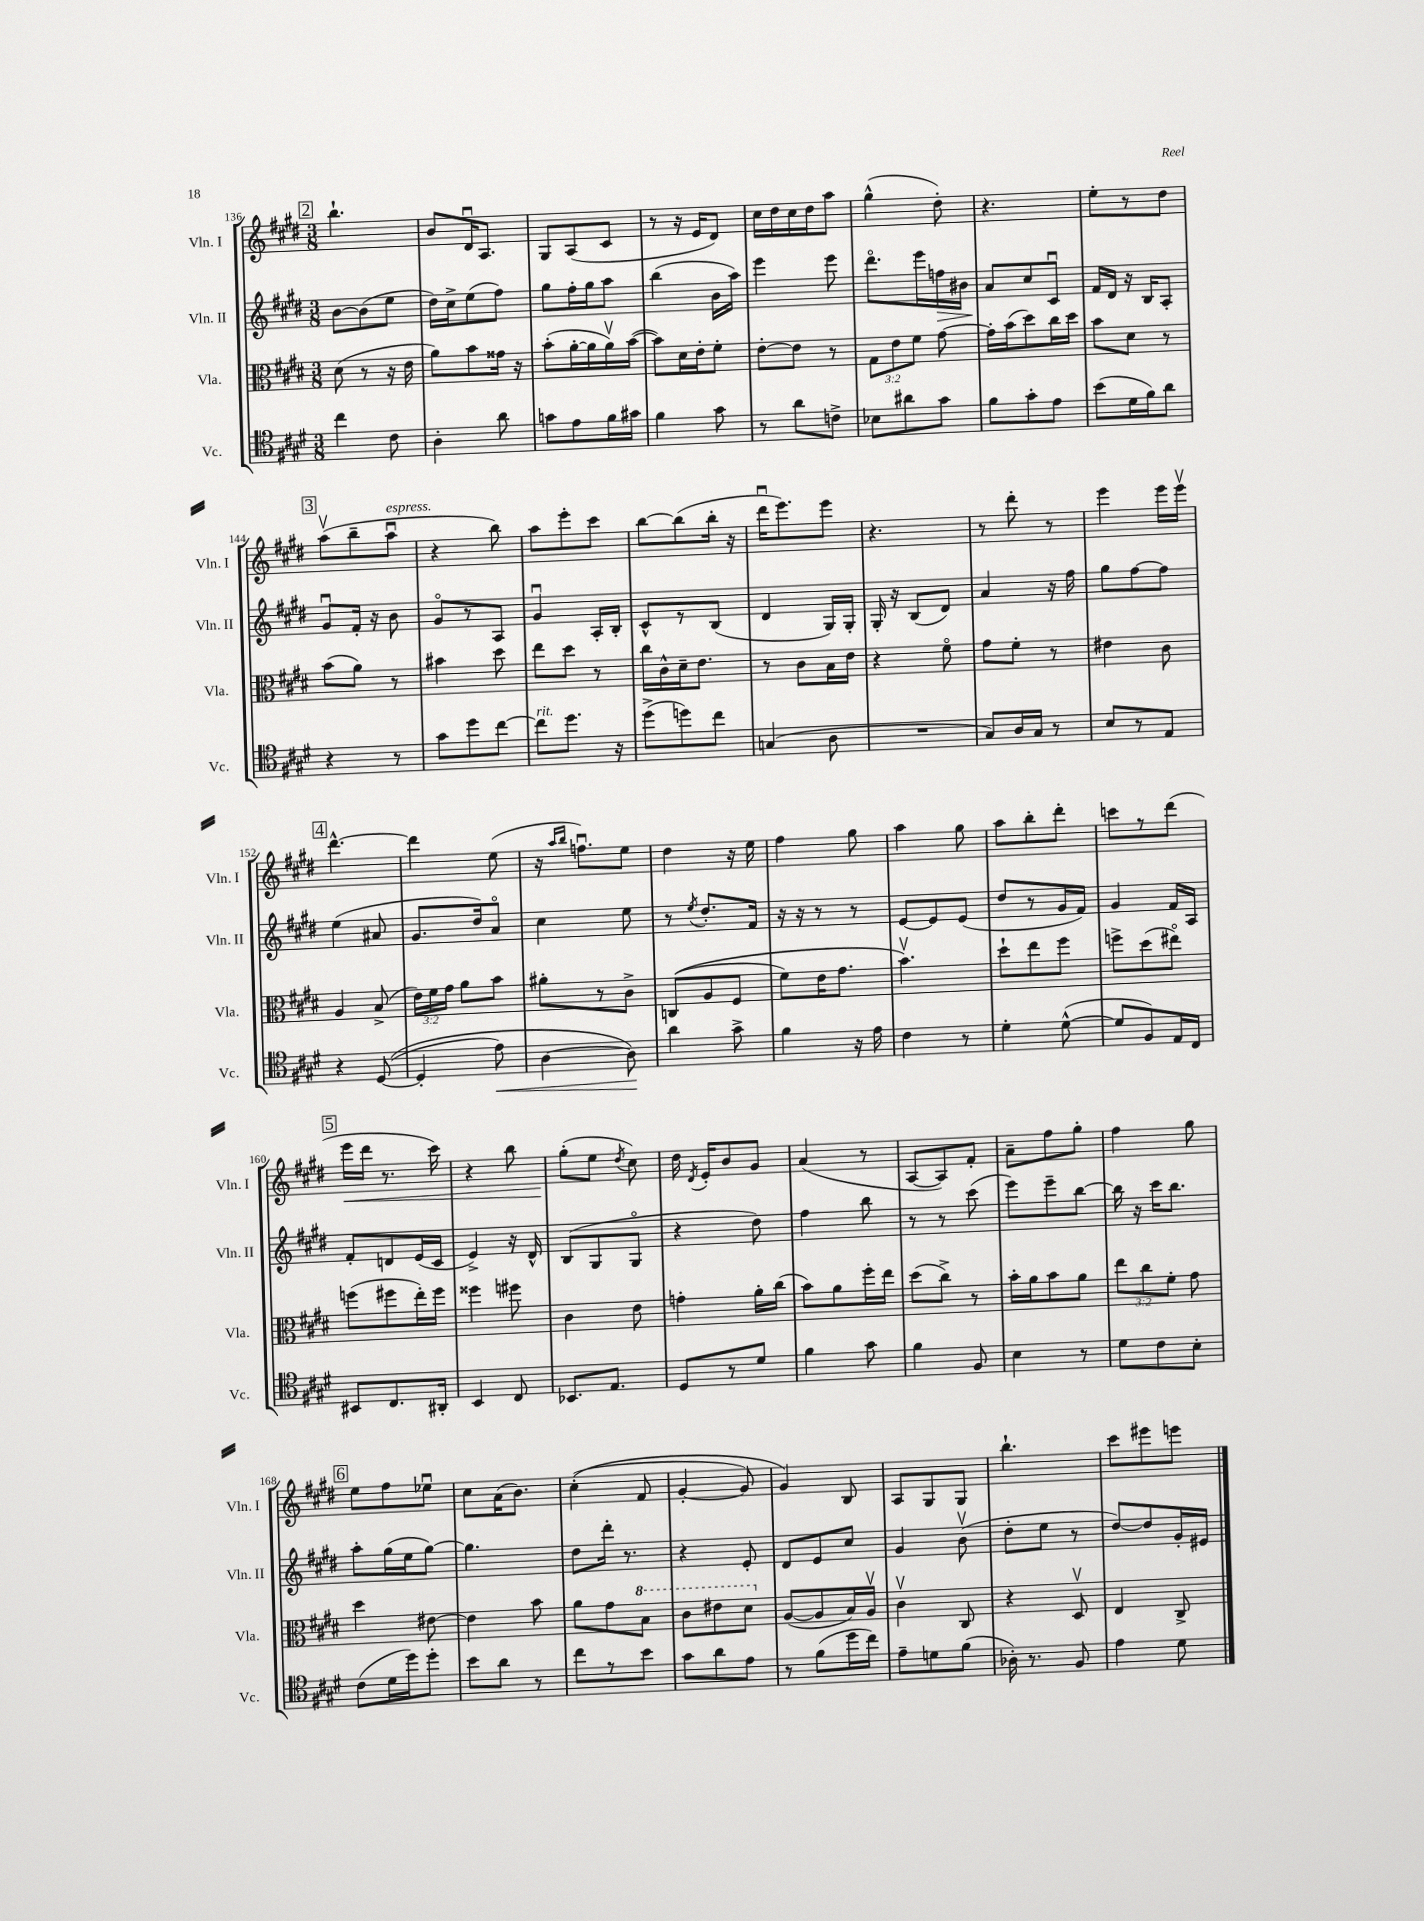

**kern	**kern	**kern	**kern
*staff4	*staff3	*staff2	*staff1
*clefC4	*clefC3	*clefG2	*clefG2
*k[f#c#g#d#]	*k[f#c#g#d#]	*k[f#c#g#d#]	*k[f#c#g#d#]
*M3/8	*M3/8	*M3/8	*M3/8
4cc#	(8d#	[8b	4.bb`
.	8r	(8b]	.
8c#	16r	8ee	.
.	16e	.	.
=	=	=	=
4A'	8a)	16dd#)	8b
.	.	16cc#^	.
.	8b	(8ee	16d#u
.	.	.	8.A
8a	16g##	8ff#)	.
.	16r	.	.
=	=	=	=
8g	(8b'	8gg#	8G#
8e	[16a'	16ff#'	(8A
.	16a]	16gg#	.
16f#	16av)	8aa	8c#
16g#	([16b	.	.
=	=	=	=
4f#	8b])	(4bb	8r
.	16d#	.	16r
.	16e'	.	16e
8g#	8f#'	16b	8d#)
.	.	16aa)	.
=	=	=	=
8r	[8e'	4eee	16cc#
.	.	.	16dd#
8a	8e]	.	16cc#
.	.	.	16dd#
8c^	8r	8eee	8aa
=	=	=	=
8B-	12G#	8.ddd#o	(4gg#^^
.	12e	.	.
8a#	.	.	.
.	12f#	.	.
.	.	16eee	.
8g#	[8g#	16ff	8dd#')
.	.	16b#	.
=	=	=	=
8f#	16g#']	8a	4.r
.	(16b	.	.
8g#'	8dd#)	8cc#	.
8e	16cc#	8c#u	.
.	16dd#	.	.
=	=	=	=
(8b	8b	16f#	8ee'
.	.	16d#	.
16d#	8d#	16r	8r
16f#)	.	16B	.
8a	8r	8A'	8dd#
=	=	=	=
4r	(8b	8g#u	(8aav
.	8a)	16f#'	8bb~
.	.	16r	.
8r	8r	8b	8aau
=	=	=	=
8g#	4b#	8g#o	4r
8dd#	.	8r	.
[8cc#	8dd#	8A	8bb)
=	=	=	=
8cc#]	8ee	4g#u	8aa
8.dd#	8dd#	.	8eee'
.	8r	16A'	8ccc#
16r	.	16B'	.
=	=	=	=
(8dd#^	16cc#	8c#^^	[8bb
.	16c#^^	.	.
8dd)	16d#~	8r	(8bb]
.	8.e	.	.
8cc#	.	(8B	16bb'
.	.	.	16r
=	=	=	=
(4G	8r	4d#	16ddd#u
.	.	.	8.eee)
.	8c#	.	.
8A	16B	16G#)	8eee
.	16e	16G#'	.
=	=	=	=
4.r	4r	16G#'	4.r
.	.	16r	.
.	.	(8B	.
.	8f#o	8d#)	.
=	=	=	=
8G#)	8g#	4a	8r
16A	8f#'	.	8ddd#'
16G#	.	.	.
8r	8r	16r	8r
.	.	16ff#	.
=	=	=	=
8B	4e#	8gg#	4eee
8r	.	[8ff#	.
8E	8c#	8ff#]	16eee
.	.	.	16eeev
=	=	=	=
4r	4A	(4ee	[4.ddd#^^
&(([8D#	(8B^	8a#	.
=	=	=	=
4D#']	24e)	8.g#	4ddd#]
.	24f#	.	.
.	24g#	.	.
.	8a	.	.
.	.	16dd#)	.
8e)	8b	8ao	(8ee
=	=	=	=
[4A	8a#'	4cc#	16r
.	.	.	16qqaa
.	.	.	16qqbb
.	.	.	8.ffu)
.	8r	.	.
8A]&)	8c#^	8ee	8ee
=	=	=	=
4a	&((8C	8r	4dd#
.	.	8qee	.
.	8A	8.dd#'	.
8g#^	8F#	.	16r
.	.	16f#	16ee
=	=	=	=
4f#	8f#)	16r	4ff#
.	.	16r	.
.	16e	8r	.
.	8.g#	.	.
16r	.	8r	8gg#
16e	.	.	.
=	=	=	=
4c#	4.bv&)	[8e	4aa
.	.	8e]	.
8r	.	(8e	8gg#
=	=	=	=
4d#'	8dd#`	8dd#	8aa
.	8ee	8r	8bb'
([8d#^^	8ff#	16g#	8ddd#'
.	.	16f#)	.
=	=	=	=
8d#]	8ff^	4g#	8ccc
8F#)	(8dd#	.	8r
16E	8ee#o)	16f#	(8ddd#
16C#	.	16A	.
=	=	=	=
8BB#	(8ff	8f#'	16eee
.	.	.	16ddd#
8.C#	8ff#	8d	8.r
.	16ee')	(16e	.
16AA#'	16ff#	16c#	16ccc#)
=	=	=	=
4BB	4ff##	4e^)	4r
8C#	8ff#	16r	8bb
.	.	16d#^^	.
=	=	=	=
8.BB-	4c#	(8B	(8gg#'
.	.	8G#	8ee
8.E	.	.	.
.	.	.	8qdd#
.	8e	8G#o	8cc#)
=	=	=	=
8D#	4g'	4r	16dd#
.	.	.	8qd#
.	.	.	16e'
8r	.	.	8b
8d#	16a'	8dd#)	8g#
.	(16cc#	.	.
=	=	=	=
4f#	8b)	4ff#	(4a
.	8a	.	.
8g#	16ff#'	8bb	8r
.	16ee	.	.
=	=	=	=
4f#	(8dd#	8r	[8A
.	8cc#^)	8r	8A])
8F#	8r	(8ccc#	8f#'
=	=	=	=
4B	16b'	8eee)	8a~
.	16a	.	.
.	8b	8eee~	8ff#
8r	8a	[8bb	8gg#'
=	=	=	=
8d#	12ee	16bb]	4ff#
.	.	16r	.
.	12cc#	.	.
8c#	.	16ccc#	.
.	12f#'	.	.
.	.	8.bb	.
8B'	8g#	.	8gg#
=	=	=	=
(8c#	4dd#	8aa'	8ee
16d#	.	(16gg#	8ff#
16dd#)	.	16ee	.
8dd#'	[8e#	[8gg#)	8ee-u
=	=	=	=
8b	4e#]	4.gg#]	8cc#
8a	.	.	(16a
.	.	.	8.b)
8r	8b	.	.
=	=	=	=
8cc#	8a	8dd#	&((4cc#'
8r	8g#	16ddd#'	.
.	.	8.r	.
8b	8b	.	8f#
=	=	=	=
8g#	8cc#	4r	[4g#'
8a	8ee#	.	.
8e	8dd#	8e'	8g#])
=	=	=	=
8r	([8A	8d#	4g#&)
(8f#	8A]	8e	.
16dd#	16B)	8cc#	8B
16cc#)	16Av	.	.
=	=	=	=
8e~	4c#v	4g#	8A
8d	.	.	8G#
(8f#	8C#	(8bv	8G#
=	=	=	=
16A-')	4r	8dd#'	4.bb`
8.r	.	.	.
.	.	8ee	.
8F#	8D#v	8r	.
=	=	=	=
4e	4E	[8dd#)	8ccc#
.	.	8dd#]	8eee#
8d#	8C#^	16g#'	8eee
.	.	16e#	.
==	==	==	==
*-	*-	*-	*-
